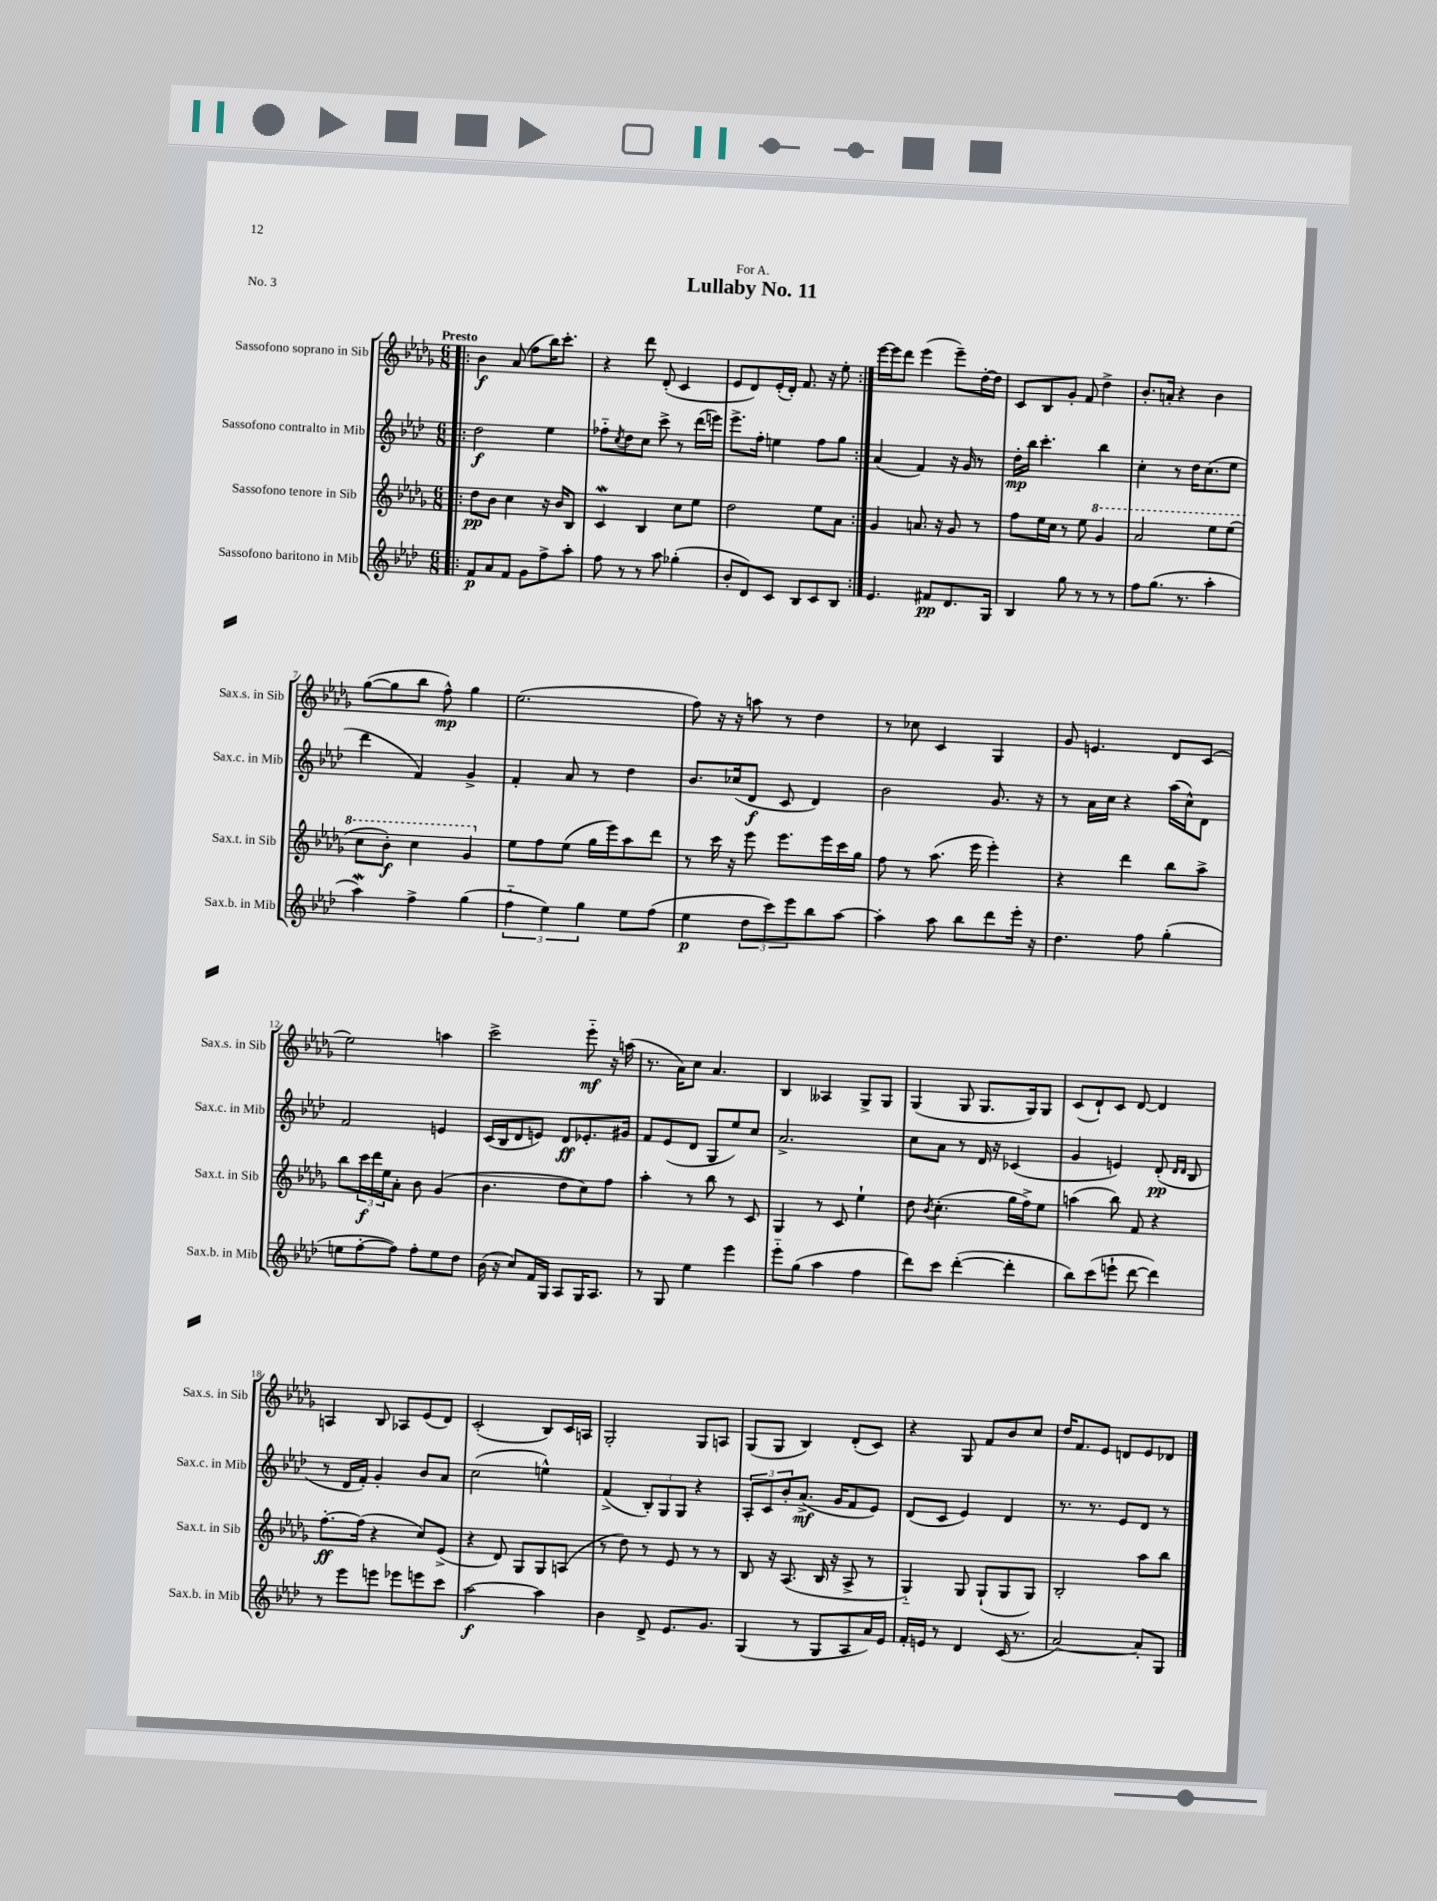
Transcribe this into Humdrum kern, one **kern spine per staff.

**kern	**kern	**kern	**kern
*staff4	*staff3	*staff2	*staff1
*clefG2	*clefG2	*clefG2	*clefG2
*k[b-e-a-d-]	*k[b-e-a-d-g-]	*k[b-e-a-d-]	*k[b-e-a-d-g-]
*M6/8	*M6/8	*M6/8	*M6/8
=!|:	=!|:	=!|:	=!|:
8f/L	8dd-\L	2dd-\	4b-\
8a-/	8b-\J	.	.
8f/J	4cc\	.	(8a-/
8g\L	.	.	8ff\L
8ff^\	16r	4ee-\	16bb-\K)
.	16b-/LK	.	8.ccc'\J
8aa-'\J	8B-/J	.	.
=	=	=	=
8ff\	4c/	8ff-'~\L	4r
.	.	8qcc/	.
8r	.	8dd-\	.
8r	4B-/	8cc\J	8ddd-\
8aa-\	.	8ccc^\	(8d-'/
(4gg-'\	8cc\L	8r	4c/
.	8ee-\J	(16ddd-\LL	.
.	.	16eee\JJ)	.
=	=	=	=
8b-'/L	2dd-\	8.eee-^\L	8e-/L
8d-/)	.	.	8d-/)
.	.	16ff'\Jk	.
8c/J	.	4ee\	(16e-'/L
.	.	.	16d-'/JJ)
8B-/L	.	.	8.f/
8c/	8ee-\L	8ff\L	.
.	.	.	16r
8B-/J	8a-\J	8gg\J	8ee-'\
=:|!	=:|!	=:|!	=:|!
4.e-/	4g-/	(4a-/	[16eee-\LL
.	.	.	16eee-\]J
.	.	.	8ddd-\J
.	8.a/	4f/)	(4eee-\
8f#/L	.	.	.
.	16r	.	.
8.d-/	8g-/	16r	8eee-~\L)
.	.	16g/	.
.	8r	8r	[16dd-'\L
16G/Jk	.	.	16dd-\]JJ
=	=	=	=
4B-/	8ff\L	16dd-'\LL	8c/L
.	.	16bb-\JJ	.
.	16ee-\L	4.ccc'\	8B-/
.	16cc\JJ	.	.
8gg\	8r	.	8g-'/J
8r	8ee-\	.	8f/
8r	4gg-/	4bb-\	4dd-^\
8r	.	.	.
=	=	=	=
8ff\L	2aa-/	4cc'\	8.b-'/L
(8.gg\J	.	.	.
.	.	.	16a'/Jk
.	.	8r	4r
8.r	.	.	.
.	.	16dd-\LK	.
.	.	(8.cc\	.
4aa-'\	8eee-\L	.	4b-\
.	(8eee-\J	8ee-\J	.
=	=	=	=
4aa-\)	8ccc\L	4ddd-\	([8gg-\L
.	8bb-'\J)	.	8gg-\]
4ff^\	4ccc\	4f/)	8bb-\J
.	.	.	8ff^^\)
(4gg\	4gg-/	4g^/	4gg-\
=	=	=	=
6ff'~\	8ee-\L	4f'/	(2.ee-\
.	8ff\	.	.
6ee-\)	.	.	.
.	(8ee-\J	8a-/	.
6gg\	.	.	.
.	16gg-\LL	8r	.
.	16eee-\J)	.	.
8ee-\L	8aa-\	4dd-\	.
(8ff\J	8ddd-\J	.	.
=	=	=	=
4ee-\	8r	8.b-/L	8ff\)
.	16ccc\	.	16r
.	16r	(16cc-/k	16r
12dd-\L	8eee-\	8d-/J	8aa\
12ccc\)	.	.	.
.	8.eee-\L	8c/	8r
12eee-\	.	.	.
8bb-\	.	4d-/)	4dd-\
.	16eee-\L	.	.
[8aa-\J	16ccc\	.	.
.	16gg-\JJ	.	.
=	=	=	=
4aa-'\]	8ff\	2b-\	8r
.	8r	.	8cc-\
8aa-\	(8.aa-\	.	4c/
8bb-\L	.	.	.
.	16eee-\	.	.
8ddd-\	4eee-'\)	8.g/	4G-/
16eee-'\Jk	.	.	.
16r	.	16r	.
=	=	=	=
4.dd-\	4r	8r	8g-/
.	.	16a-\LL	4.e/
.	.	16cc\JJ	.
.	4ddd-\	4r	.
8ff\	.	.	.
(4gg'\	8bb-\L	(16aa-\LL	8d-/L
.	.	16cc^^\J)	.
.	8aa-^\J	8d-\J	(8c/J
=	=	=	=
8ee\L	8bb-\L	2f/	2ee-\)
[8ff'\	24ccc\L	.	.
.	24ddd-\	.	.
.	24ee-\J	.	.
8ff\]J)	8a-'\J	.	.
8ff'\L	8b-\	.	.
8ee\	(4g-/	4e/	4aa\
8dd-\J	.	.	.
=	=	=	=
(16b-\	4.b-\	(16c/LL	2ccc^\
16r	.	16B-/J	.
8cc/L)	.	8d-/	.
16f/L	.	8e/J)	.
16G/JJ	.	.	.
8A-/L	8dd-\L	8d-/L	.
16G/K	8cc\)	8.e-'/	8eee-'~\
8.A-/J	.	.	.
.	8ff\J	.	16r
.	.	16g#/Jk	(16aa\
=	=	=	=
8r	4aa-'\	8f/L	8.r
8G/	.	(8e-/	.
.	.	.	16a-\LK)
4ee-\	8r	8d-/J	8cc\J
.	8bb-\	8G/L	4.a-/
4eee-\	8r	8ee-/)	.
.	8c/	8cc/J	.
=	=	=	=
8eee-'~\L	4G-/	2.a-^/	4B-/
(8gg\J	.	.	.
4aa-\	8r	.	4A--/
.	8c/	.	.
4ff\	4ee-`\	.	8G-^/L
.	.	.	8G-/J
=	=	=	=
8ddd-\L)	8dd-\	8cc\L	(4G-/
.	8qb-/	.	.
8ccc\J	(4.cc'\	8a-\J	.
([4ddd-'\	.	8r	8G-/
.	.	16d-/	8.G-/L
.	.	16r	.
4ddd-'\]	16gg-\LL	(4c-/	.
.	16ff^\J)	.	16G-/k)
.	8ee-\J	.	8G-/J
=	=	=	=
8bb-\L)	(4aa\	4g/	(8c/L
(8ccc\	.	.	8d-`/)
8eee`\J	8bb-\)	4e/)	8c/J
[8ddd-\	8f/	.	[8d-/
4ddd-\])	4r	(8d-'/	4d-/]
.	.	16qqd-/LL	.
.	.	16qqd-/JJ	.
.	.	8B-/	.
=	=	=	=
8r	[8.ff'\L	8r	4A/
8eee-\L	.	16d-/LL	.
.	(16ff\]Jk	16f'/JJ)	.
8eee\J	4r	4g'/	8B-/
8eee-\L	.	.	8A-/L
8eee\	8cc/L)	8b-/L	(8e-/
8ccc\J	(8e-^/J	8a-/J	8d-/J)
=	=	=	=
[2aa-\	4r	(2cc\	(2c'/
.	8d-/)	.	.
.	8G-/L	.	.
4aa-\]	8G-/	4ee^^\)	8B-/L)
.	(8A/J	.	16c/L
.	.	.	16A/JJ
=	=	=	=
4b-\	8r	(4f^/	2G-'/
.	8dd-\)	.	.
8d-^/	8r	12B-'/L)	.
.	.	12G/	.
8.e-/L	8e-/	.	.
.	.	12G/J	.
.	8r	4r	8G-/L
8.g/J	.	.	.
.	8r	.	8A/J
=	=	=	=
(4G/	8B-/	12A-'/L	(8G-/L
.	.	12c/	.
.	16r	.	8G-/J
.	.	12b-'/	.
.	(8.A-/	.	.
8r	.	(8.a-^/J	4B-/)
8G/L	16B-/	.	.
.	16r	16g/LK	.
8A-/	8A-^/	8f/	(8d-'/L
16a-/L)	8r	8e-/J)	8c/J)
16e-/JJ	.	.	.
=	=	=	=
16f'/LL	4G-'~/)	(8d-/L	4r
16e/JJ	.	.	.
8r	.	8c/J	.
4d-/	8G-/	4e-/)	8G-/
.	(8G-`/L	.	8f/L
(16c/	8G-/	4d-/	8b-/
8.r	.	.	.
.	8G-/J)	.	8cc/J
=	=	=	=
[2a-/)	2B-'/	8.r	16dd-/LK
.	.	.	8.f/
.	.	8.r	.
.	.	.	8e-/J
.	.	8e-/L	8d/L
8a-'/]L	8aa-\L	8d-/J	8e-/
8G/J	8bb-\J	8r	8d-/J
==	==	==	==
*-	*-	*-	*-
